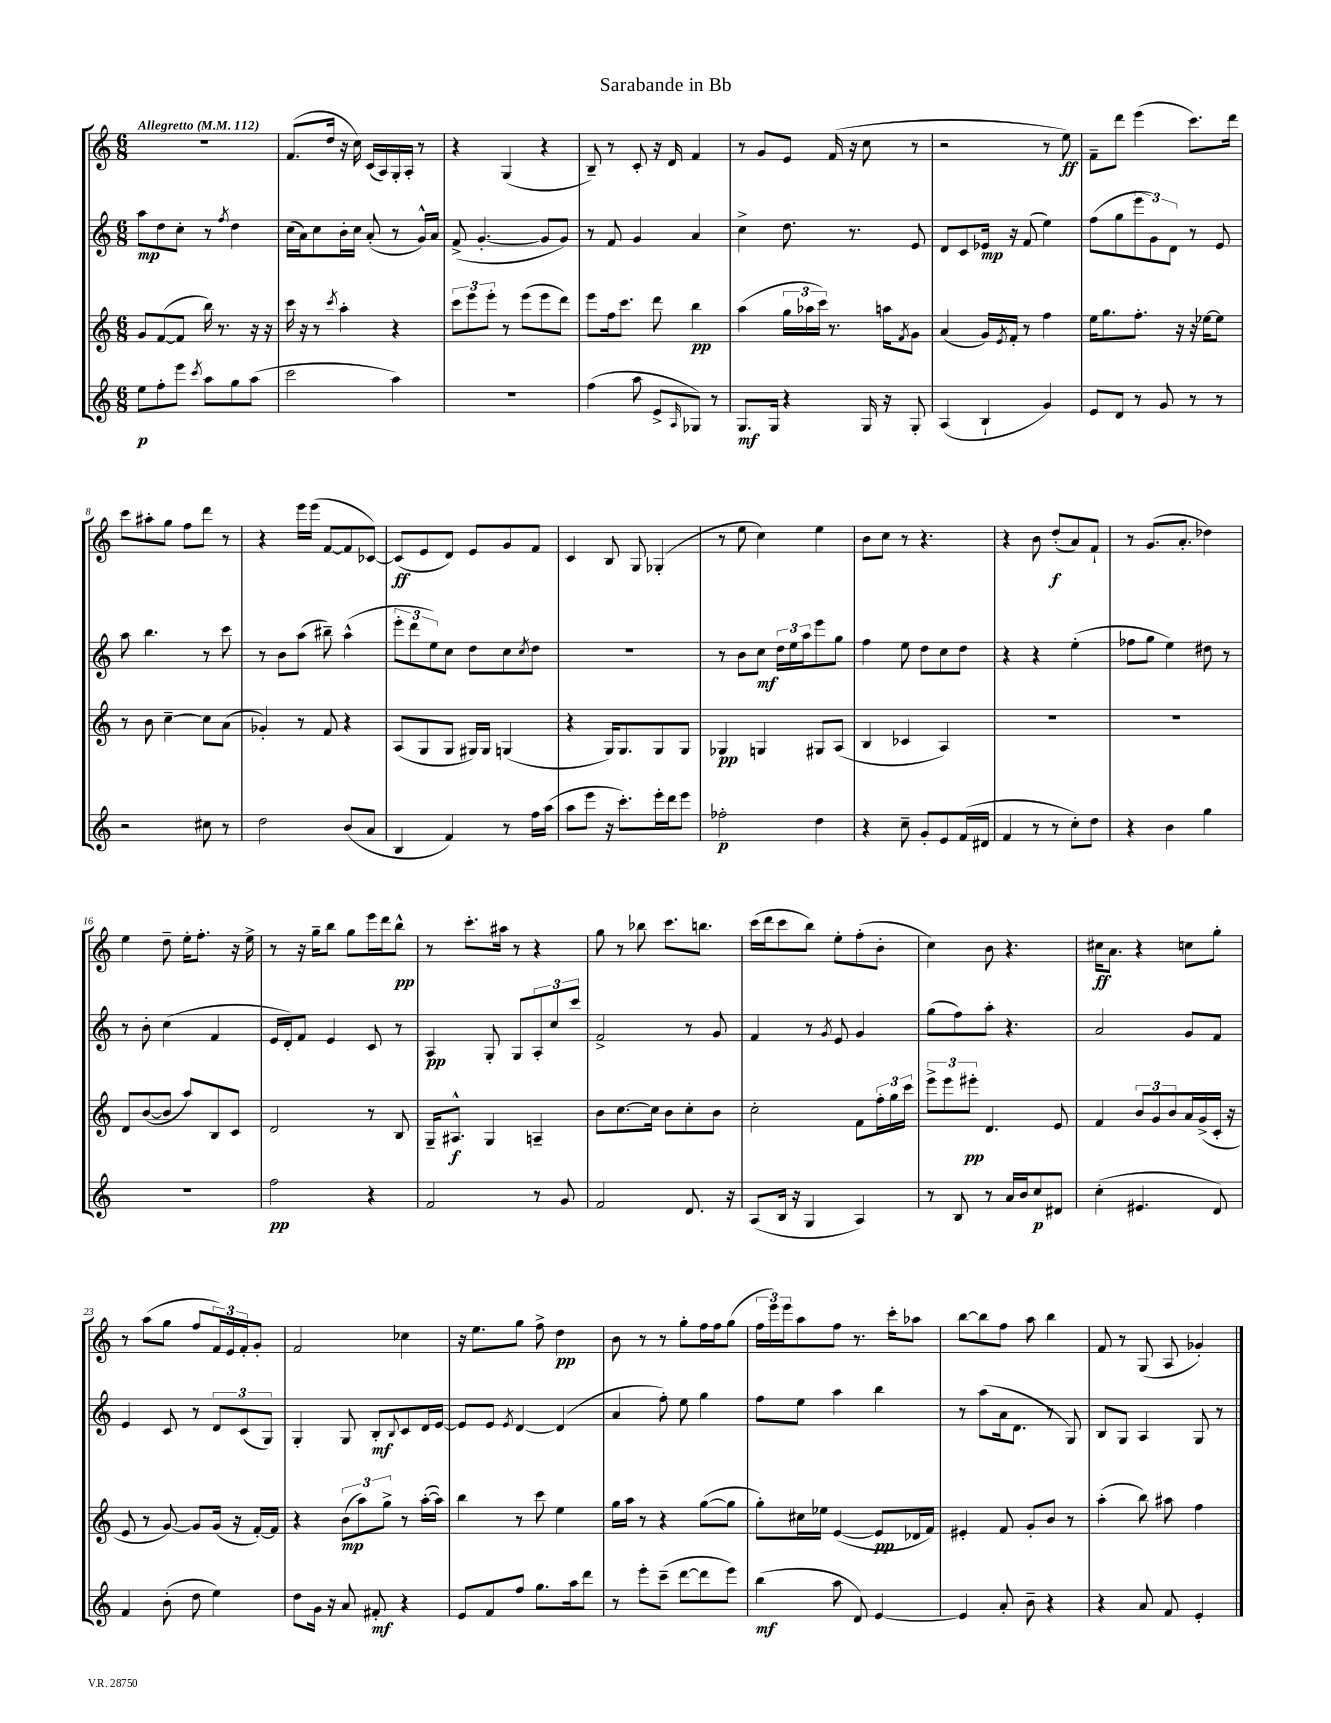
\header { title = "Sarabande in Bb" }
<<
\new StaffGroup <<
\new Staff = "s0" {
    \clef treble \key c \major \numericTimeSignature \time 6/8 \tempo "Allegretto" 4 = 112
    R2. |
    f'8.( d''16 r16 c''16) c'16( a16) g16-. a16-. r8 |
    r4 g4( r4 |
    b8--) r8 c'8-. r16 d'16 f'4 |
    r8 g'8 e'8 f'16( r16 c''8 r8 |
    r2 r8 e''8\ff) |
    f'8-- d'''8 e'''4( c'''8.) d'''16 |
    c'''8 ais''8-. g''8 f''8 d'''8 r8 |
    r4 e'''16 e'''16( f'8~ f'8 ces'8~) |
    ces'8\ff( e'8 d'8) e'8 g'8 f'8 |
    c'4 b8 g8 ges4-.( |
    r8 e''8 c''4) e''4 |
    b'8 c''8 r8 r4. |
    r4 b'8 d''8-.\f( a'8) f'8-! |
    r8 g'8.( a'8.-. des''4) |
    e''4 d''8-- e''16-. f''8.-. r16 e''16-> |
    r8 r16 g''16-- b''8 g''8 e'''16 d'''16 b''8-^\pp |
    r8 c'''8.-. ais''16 r8 r4 |
    g''8 r8 bes''8 c'''8. b''8. |
    c'''16( d'''16 c'''8 b''8) e''8-. f''8-.( b'8-. |
    c''4) b'8 r4. |
    cis''16\ff a'8. r4 c''8 g''8-. |
    r8 a''8( g''8 f''8 \tuplet 3/2 { f'16) e'16 f'16-. } g'8-. |
    f'2 ces''4 |
    r16 e''8. g''8 f''8-> d''4\pp |
    b'8 r8 r8 g''8-. f''16 f''16 g''8( |
    \tuplet 3/2 { f''16 e'''16) e'''16 } a''8 f''8 r8. c'''16-. aes''8 |
    b''8~ b''8 f''8 a''8 b''4 |
    f'8 r8 g8( a8 ges'4-.) \bar "|." |
}
\new Staff = "s1" {
    \clef treble \key c \major \numericTimeSignature \time 6/8
    a''8\mp d''8 c''8-. r8 \acciaccatura { f''8 } d''4 |
    c''16( a'16) c''8 b'16-. c''16 a'8-.( r8 g'16-^) a'16 |
    f'8->( g'4.~-. g'8 g'8) |
    r8 f'8 g'4 a'4 |
    c''4-> d''8. r8. e'8 |
    d'8 c'8 ees'16\mp r16 f'8( e''4) |
    f''8( g''8 \tuplet 3/2 { e'''8 g'8) d'8 } r8 e'8 |
    a''8 b''4. r8 c'''8 |
    r8 b'8 a''8( bis''8--) a''4-^( |
    \tuplet 3/2 { e'''8-. d'''8 e''8) } c''8 d''8 c''8 \acciaccatura { c''8 } d''8 |
    R2. |
    r8 b'8 c''8\mf \tuplet 3/2 { d''16 e''16 a''16 } e'''8 g''8 |
    f''4 e''8 d''8 c''8 d''8 |
    r4 r4 e''4-.( |
    fes''8 g''8 e''4) dis''8 r8 |
    r8 b'8-. c''4( f'4 |
    e'16 d'16-.) f'8 e'4 c'8 r8 |
    a4\pp g8-. g8 \tuplet 3/2 { a8-. c''8 c'''8 } |
    f'2-> r8 g'8 |
    f'4 r8 \acciaccatura { g'8 } e'8 g'4 |
    g''8( f''8) a''8-. r4. |
    a'2 g'8 f'8 |
    e'4 c'8 r8 \tuplet 3/2 { d'8 c'8( g8) } |
    g4-. g8 b8-.\mf \appoggiatura { b8 } c'8 d'16 e'16~ |
    e'8 e'8 \acciaccatura { e'8 } d'4~ d'4( |
    a'4 f''8-.) e''8 g''4 |
    f''8 e''8 a''4 b''4 |
    r8 a''8( a'16 d'8. r8 g8) |
    b8 g8 a4 g8 r8 \bar "|." |
}
\new Staff = "s2" {
    \clef treble \key c \major \numericTimeSignature \time 6/8
    g'8 f'8~( f'8 b''16) r8. r16 r16 |
    c'''16 r16 r8 \acciaccatura { c'''8 } a''4-. r4 |
    \tuplet 3/2 { c'''8 e'''8 e'''8-. } r8 e'''8( e'''8 d'''8) |
    e'''8 f''16 c'''8. d'''8 b''4\pp |
    a''4( \tuplet 3/2 { g''16 aes''16 c'''16) } r8. a''16 \acciaccatura { f'8 } g'8 |
    a'4( g'16) \acciaccatura { e'8 } f'16-. r8 f''4 |
    e''16 g''8. f''8.-. r16 r16 ees''16~ ees''8 |
    r8 b'8 c''4~-- c''8 a'8( |
    ges'4-.) r8 f'8 r4 |
    a8( g8 g8 gis16) gis16 g4( |
    r4 g16) g8. g8 g8 |
    ges4\pp g4 gis8 a8( |
    b4 ces'4 a4) |
    R2. |
    R2. |
    d'8 b'8~( b'8 a''8) b8 c'8 |
    d'2 r8 b8 |
    g16-- ais8.-^\f g4 a4-- |
    b'8 c''8.~ c''16 b'8 c''8-. b'8 |
    c''2-. f'8 \tuplet 3/2 { f''16-. g''16 c'''16 } |
    \tuplet 3/2 { e'''8-> e'''8 eis'''8-.\pp } d'4. e'8 |
    f'4 \tuplet 3/2 { b'8 g'8 b'8 } a'16 g'16->( c'16-. r16 |
    e'8 r8 g'8~) g'8 g'16( r16 f'16~-.) f'16 |
    r4 \tuplet 3/2 { b'8\mp( a''8) g''8-> } r8 a''16~-.( a''16) |
    b''4 r8 c'''8 e''4 |
    g''16 a''16 r8 r4 g''8~( g''8 |
    g''8-.) cis''16 ees''16 e'4~( e'8\pp des'16 f'16) |
    eis'4-. f'8 g'8-. b'8 r8 |
    a''4-.( b''8) ais''8 f''4 \bar "|." |
}
\new Staff = "s3" {
    \clef treble \key c \major \numericTimeSignature \time 6/8
    e''8\p f''8-. e'''8 \acciaccatura { c'''8 } a''8 g''8 a''8( |
    c'''2 a''4) |
    R2. |
    f''4( a''8 e'8-> \grace { a16 } ges8) r8 |
    g8.\mf g16 r4 g16 r16 g8-. |
    a4( b4-! g'4) |
    e'8 d'8 r8 g'8 r8 r8 |
    r2 cis''8 r8 |
    d''2 b'8( a'8 |
    b4 f'4) r8 f''16 a''16( |
    a''8 e'''8 r16 c'''8.-.) e'''16-. d'''16 e'''8 |
    fes''2-.\p d''4 |
    r4 c''8-- g'8-. e'8 f'16( dis'16 |
    f'4 r8 r8 c''8-.) d''8 |
    r4 b'4 g''4 |
    R2. |
    f''2\pp r4 |
    f'2 r8 g'8 |
    f'2 d'8. r16 |
    a8( b16 r16 g4 a4) |
    r8 b8 r8 a'16 b'16 c''8\p dis'8 |
    c''4-.( eis'4. d'8) |
    f'4 b'8-.( d''8 e''4) |
    d''8 g'16 r16 a'8 fis'8-.\mf r4 |
    e'8 f'8 f''8 g''8. a''16 d'''8 |
    r8 e'''8-. c'''8--( d'''8~ d'''8 e'''8) |
    b''4\mf( a''8 d'8) e'4~ |
    e'4 a'8-. b'8-- r4 |
    r4 a'8 f'8 e'4-. \bar "|." |
}
>>
>>
